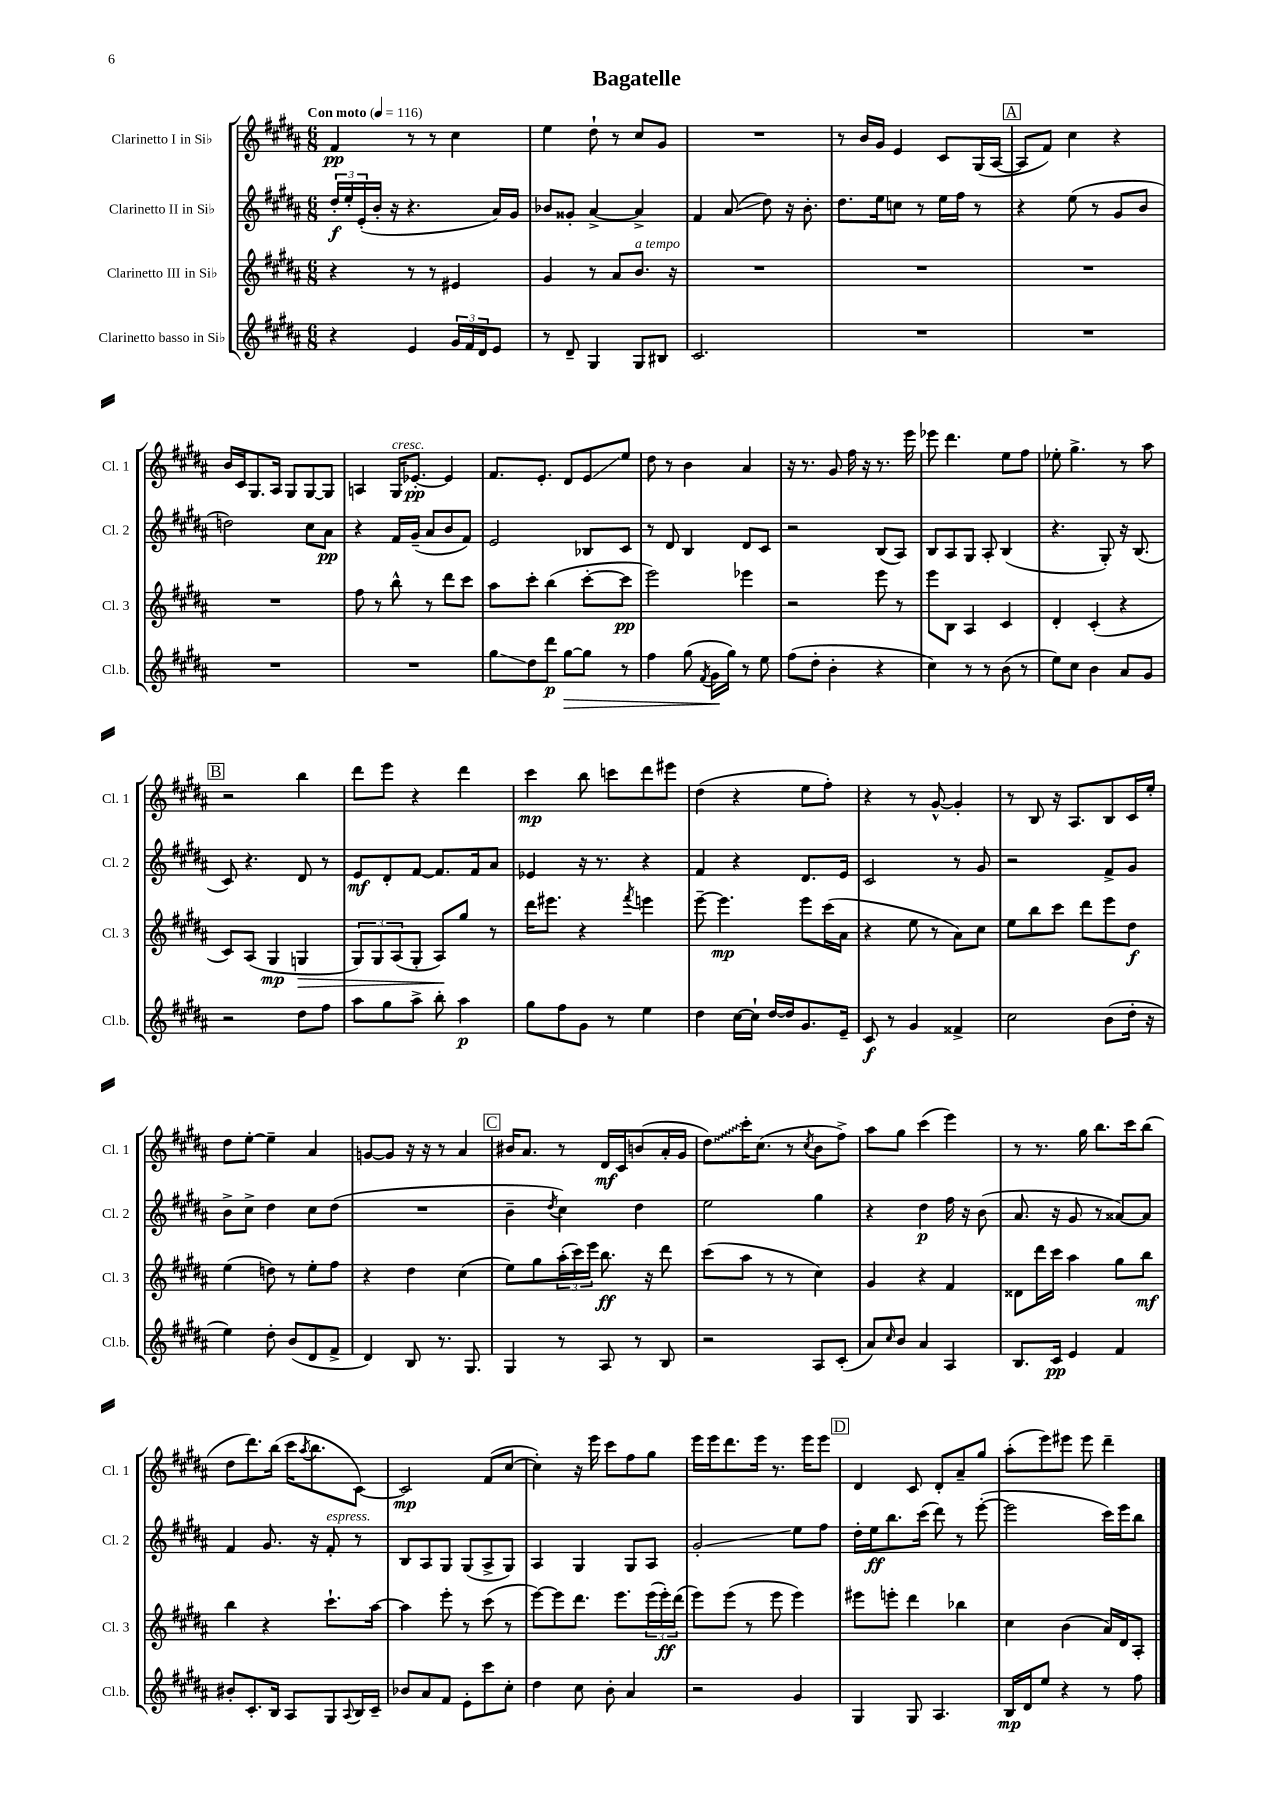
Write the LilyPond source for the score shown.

\header { title = "Bagatelle" }
<<
\new StaffGroup <<
\new Staff = "s0" \with { instrumentName = "Clarinetto I in Sib" shortInstrumentName = "Cl. 1" } {
    \clef treble \key b \major \numericTimeSignature \time 6/8 \tempo "Con moto" 4 = 116
    fis'4\pp r8 r8 cis''4 |
    e''4 dis''8-! r8 cis''8 gis'8 |
    R2. |
    r8 b'16 gis'16 e'4 cis'8 gis16( ais16~ |
    \mark \markup { \box "A" } ais8 fis'8) cis''4 r4 |
    b'16 cis'16 gis8. ais16 gis8 gis8~ gis8 |
    a4 gis16^\markup { \italic "cresc." } ees'8.~-.\pp ees'4 |
    fis'8. e'8.-. dis'8 e'8\glissando e''8 |
    dis''8 r8 b'4 ais'4 |
    r16 r8. gis'8 fis''16 r16 r8. e'''16 |
    ees'''8 dis'''4. e''8 fis''8 |
    ees''8-. gis''4.-> r8 ais''8 |
    \mark \markup { \box "B" } r2 b''4 |
    dis'''8 e'''8 r4 dis'''4 |
    cis'''4\mp b''8 c'''8 dis'''8 eis'''8 |
    dis''4( r4 e''8 fis''8-.) |
    r4 r8 gis'8~-^ gis'4-. |
    r8 b8 r16 ais8. b8 cis'16 e''16-. |
    dis''8 e''8~-. e''4-- ais'4 |
    g'8~ g'8 r16 r16 r8 ais'4 |
    \mark \markup { \box "C" } bis'16 ais'8. r8 dis'16\mf cis'16 b'8( ais'16-. gis'16 |
    \once \override Glissando.style = #'zigzag dis''8\glissando) cis'''16-. cis''8.( r8 \acciaccatura { cis''8 } b'8 fis''8->) |
    ais''8 gis''8 cis'''4( e'''4) |
    r8 r8. gis''16 b''8. cis'''16 b''8( |
    dis''8 dis'''8.) b''16( cis'''16 \acciaccatura { ais''8 } b''8. cis'8~) |
    cis'2\mp fis'8( cis''8~ |
    cis''4-.) r16 e'''16 cis'''8 fis''8 gis''8 |
    e'''16 e'''16 dis'''8. e'''16 r8. e'''16 e'''8 |
    \mark \markup { \box "D" } dis'4 cis'8 dis'8-. ais'8-- gis''8 |
    ais''8-.( e'''8) eis'''8 eis'''8 dis'''4-- \bar "|." |
}
\new Staff = "s1" \with { instrumentName = "Clarinetto II in Sib" shortInstrumentName = "Cl. 2" } {
    \clef treble \key b \major \numericTimeSignature \time 6/8
    \tuplet 3/2 { dis''16-.\f e''16-. e'16-.( } b'16-. r16 r4. ais'16) gis'16 |
    bes'8 gisis'8-. ais'4~-> ais'4-> |
    fis'4 ais'8\glissando( dis''8) r16 b'8.-. |
    dis''8. e''16 c''8 r8 e''16 fis''16 r8 |
    \mark \markup { \box "A" } r4 e''8( r8 gis'8 b'8 |
    d''2) cis''8 ais'8\pp |
    r4 fis'16 gis'16--( ais'8 b'8 fis'8) |
    e'2 bes8 cis'8 |
    r8 dis'8 b4 dis'8 cis'8 |
    r2 b8( ais8) |
    b8 ais8 gis8 ais8-. b4( |
    r4. gis8-.) r16 b8.( |
    \mark \markup { \box "B" } cis'8) r4. dis'8 r8 |
    e'8\mf dis'8-. fis'8~ fis'8. fis'16 ais'8 |
    ees'4 r16 r8. r4 |
    fis'4 r4 dis'8. e'16 |
    cis'2 r8 gis'8 |
    r2 fis'8-> gis'8 |
    b'8-> cis''8-> dis''4 cis''8 dis''8( |
    R2. |
    \mark \markup { \box "C" } b'4-- \acciaccatura { dis''8 } cis''4) dis''4 |
    e''2 gis''4 |
    r4 dis''4\p fis''16 r16 b'8( |
    ais'8. r16 gis'8 r8 aisis'8~) aisis'8 |
    fis'4 gis'8. r16 fis'8-.^\markup { \italic "espress." } r8 |
    b8 ais8 gis8 gis8( ais8-> gis8) |
    ais4 gis4 gis8 ais8 |
    gis'2-.\glissando e''8 fis''8 |
    \mark \markup { \box "D" } dis''16-. e''16\ff b''8. cis'''16( dis'''8) r8 e'''8~-.( |
    e'''2 cis'''16) e'''16 b''8 \bar "|." |
}
\new Staff = "s2" \with { instrumentName = "Clarinetto III in Sib" shortInstrumentName = "Cl. 3" } {
    \clef treble \key b \major \numericTimeSignature \time 6/8
    r4 r8 r8 eis'4 |
    gis'4 r8 ais'8 b'8.^\markup { \italic "a tempo" } r16 |
    R2. |
    R2. |
    \mark \markup { \box "A" } R2. |
    R2. |
    fis''8 r8 b''8-^ r8 dis'''8 cis'''8 |
    ais''8 cis'''8-. b''4( cis'''8~-. cis'''8\pp |
    e'''2) ees'''4 |
    r2 e'''8 r8 |
    e'''8 b8 ais4 cis'4 |
    dis'4-. cis'4-.( r4 |
    \mark \markup { \box "B" } cis'8) ais8( gis4\mp g4\> |
    \tuplet 3/2 { gis8) gis8 ais8( } gis8-. ais8\!) gis''8 r8 |
    dis'''16 eis'''8. r4 \acciaccatura { fis'''8 } e'''4 |
    e'''8~-- e'''4.\mp e'''8 cis'''16( ais'16 |
    r4 e''8 r8 ais'8) cis''8 |
    e''8 b''8 cis'''8 dis'''8 e'''8 dis''8\f |
    e''4( d''8) r8 e''8-. fis''8 |
    r4 dis''4 cis''4( |
    \mark \markup { \box "C" } e''8) gis''8 \tuplet 3/2 { ais''16-.( cis'''16) e'''16 } b''8.\ff r16 dis'''8 |
    cis'''8( ais''8 r8 r8 cis''4) |
    gis'4 r4 fis'4 |
    disis'8 dis'''16 cis'''16 ais''4 gis''8 b''8\mf |
    b''4 r4 cis'''8.-! ais''16~ |
    ais''4 e'''8-. r8 cis'''8( r8 |
    e'''8~) e'''8 dis'''8. e'''8. \tuplet 3/2 { e'''16( e'''16-.\ff) dis'''16( } |
    e'''8) e'''8( r8 e'''8 e'''4) |
    \mark \markup { \box "D" } eis'''8 e'''8-. dis'''4 bes''4 |
    cis''4 b'4( ais'16) dis'16 ais8-. \bar "|." |
}
\new Staff = "s3" \with { instrumentName = "Clarinetto basso in Sib" shortInstrumentName = "Cl.b." } {
    \clef treble \key b \major \numericTimeSignature \time 6/8
    r4 e'4 \tuplet 3/2 { gis'16 fis'16 dis'16 } e'8 |
    r8 dis'8-- gis4 gis8 bis8 |
    cis'2. |
    R2. |
    \mark \markup { \box "A" } R2. |
    R2. |
    R2. |
    gis''8\glissando dis''8 dis'''8\p gis''8~\> gis''8 r8 |
    fis''4 gis''8( \acciaccatura { fis'8 } gis'16\! gis''16) r8 e''8 |
    fis''8( dis''8-. b'4-. r4 |
    cis''4) r8 r8 b'8( r8 |
    e''8) cis''8 b'4 ais'8 gis'8 |
    \mark \markup { \box "B" } r2 dis''8 fis''8 |
    ais''8 gis''8 ais''8-> b''8-. ais''4\p |
    gis''8 fis''8 gis'8 r8 e''4 |
    dis''4 cis''16~ cis''16-! dis''16~ dis''16 gis'8. e'16-- |
    cis'8\f r8 gis'4 fisis'4-> |
    cis''2 b'8( dis''16-. r16 |
    e''4) dis''8-. b'8( dis'8 fis'8-> |
    dis'4) b8 r8. gis8. |
    \mark \markup { \box "C" } gis4 r8 ais8 r8 b8 |
    r2 ais8 cis'8-.( |
    ais'8) \grace { cis''16 } b'8 ais'4 ais4 |
    b8. cis'16\pp e'4 fis'4 |
    bis'8-. cis'8.-. b16 ais8 gis8 \appoggiatura { ais8 } b16 cis'16-- |
    bes'8 ais'8 fis'8 e'8-. cis'''8 cis''8-. |
    dis''4 cis''8 b'8-. ais'4 |
    r2 gis'4 |
    \mark \markup { \box "D" } gis4 gis8 ais4. |
    b16\mp dis'16 e''8 r4 r8 fis''8 \bar "|." |
}
>>
>>
\layout { \context { \Score \remove "Bar_number_engraver" } }
